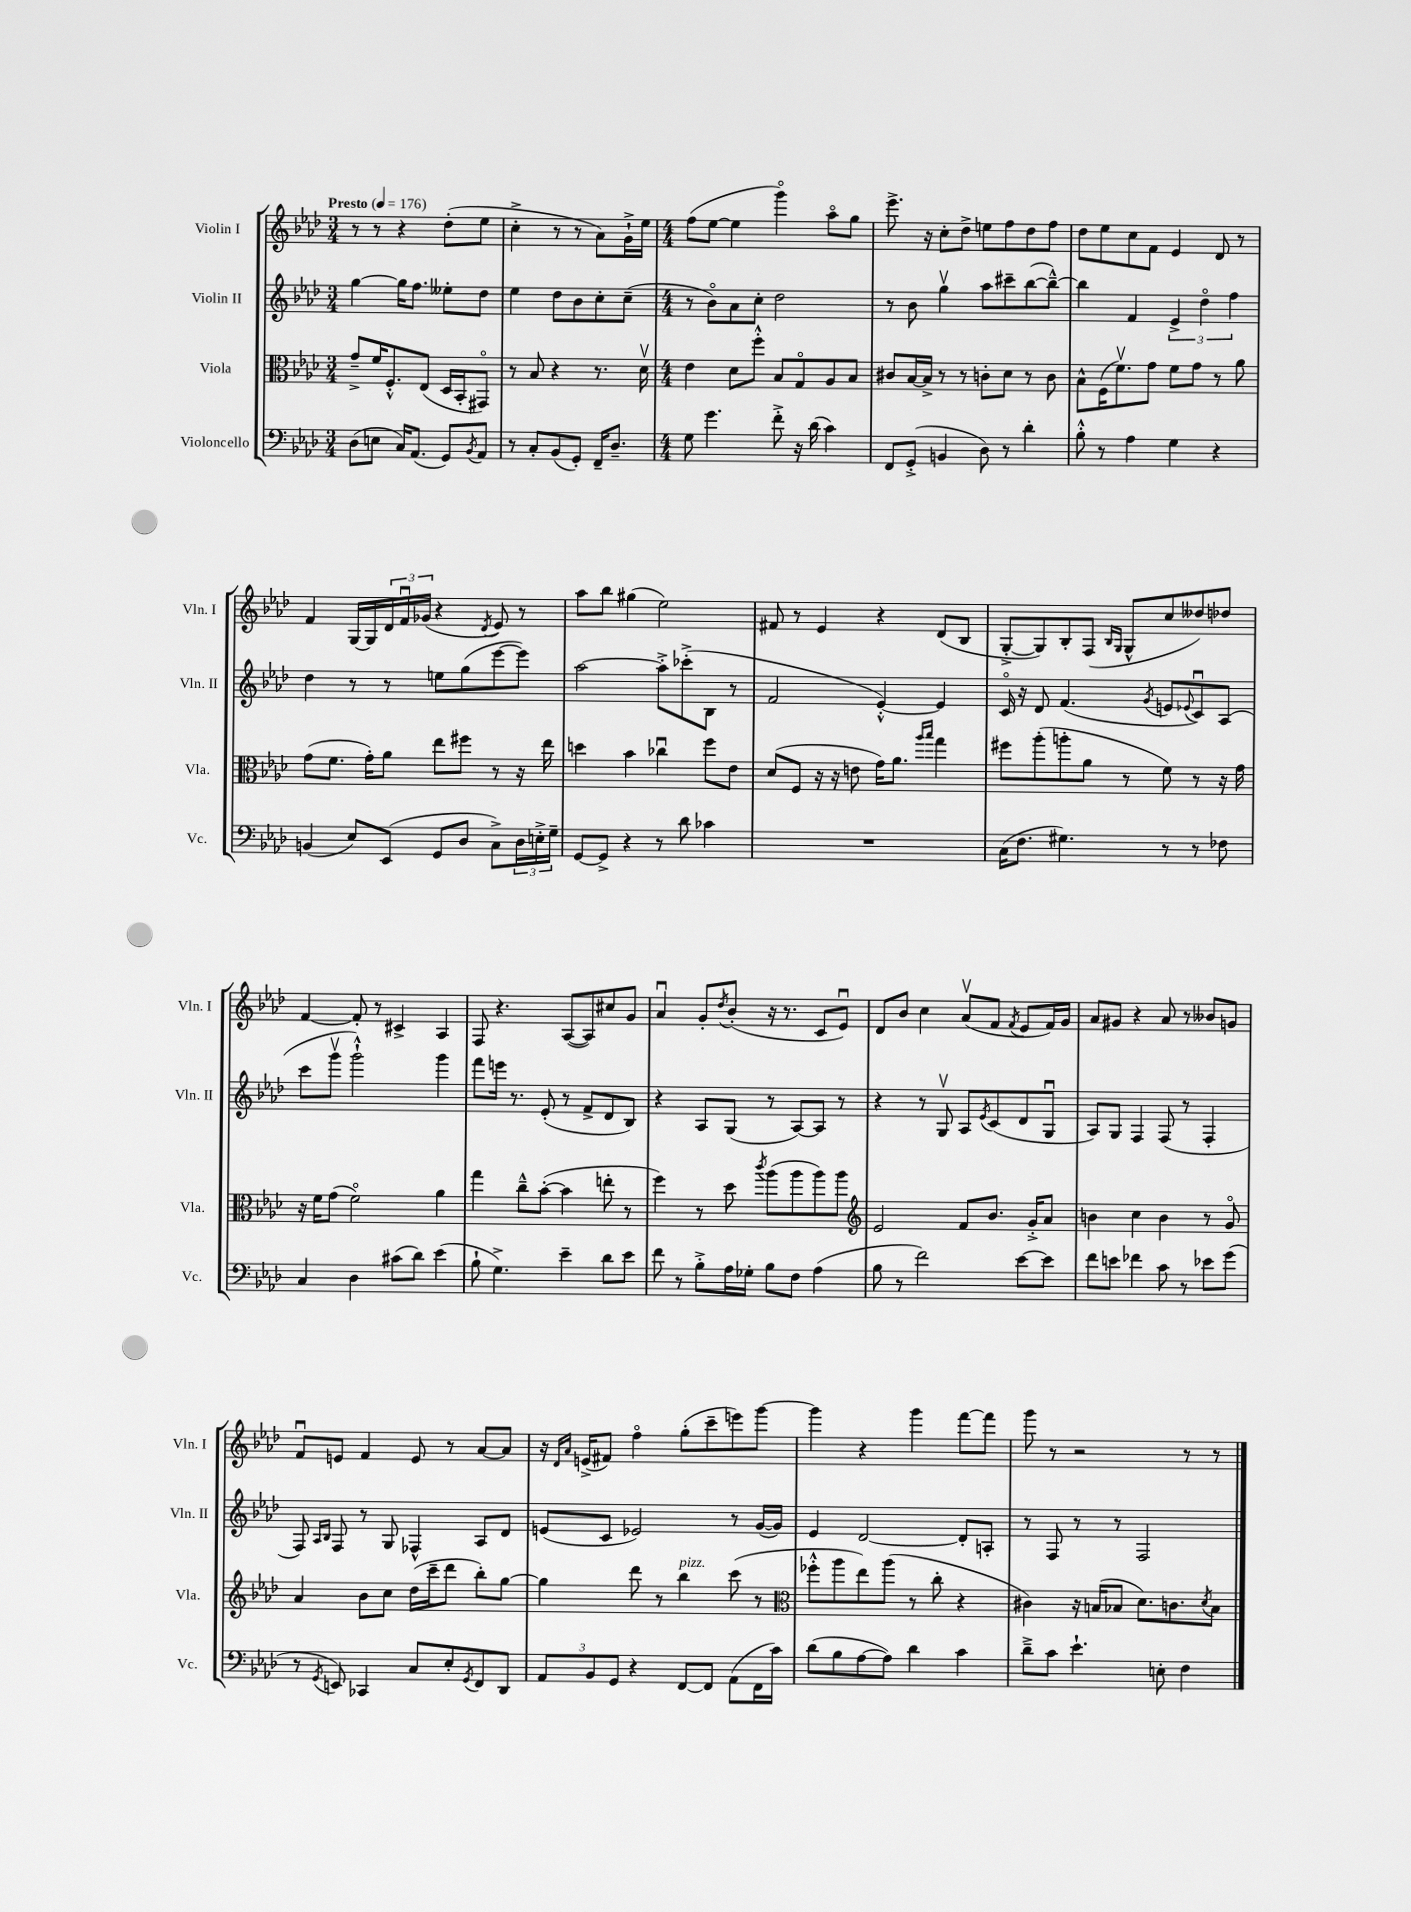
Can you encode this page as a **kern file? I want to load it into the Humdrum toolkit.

**kern	**kern	**kern	**kern
*staff4	*staff3	*staff2	*staff1
*clefF4	*clefC3	*clefG2	*clefG2
*k[b-e-a-d-]	*k[b-e-a-d-]	*k[b-e-a-d-]	*k[b-e-a-d-]
*M3/4	*M3/4	*M3/4	*M3/4
*MM176	*MM176	*MM176	*MM176
(8D-\L	8g~^/L	[4gg\	8r
8E\J	16f/K	.	8r
.	8.F'^^/	.	.
16C/LK)	.	16gg\]LK	4r
(8.AA-/J	.	8.ff\J	.
.	(8E-/J	.	.
8GG/L)	16D-/LL	8ee--'\L	(8dd-'\L
.	16BB-'/J	.	.
8qBB-/	.	.	.
8AA-/J	8GG#o/J)	8dd-\J	8ee-\J
=	=	=	=
8r	8r	4ee-\	4cc'^\
8C'/L	8B-/	.	.
(8BB-/	4r	8dd-\L	8r
8GG'/J)	.	8b-\	8r
16FF~/LK	8.r	8cc'\	8a-\L)
8.D-~/J	.	.	.
.	.	(8cc~\J	16g`^\L
.	16d-v\	.	16ee-\JJ
=	=	=	=
*M4/4	*M4/4	*M4/4	*M4/4
8G\	4e-\	8r	(8ff\L
4.g\	.	8b-o\L)	[8ee-\J
.	8d-\L	8a-\	4ee-\]
.	8ff'^^\J	8cc'\J	.
8f'^\	8B-/L	2dd-\	4gggo\)
16r	8Go/	.	.
(16d-\	.	.	.
4c\)	8A-/	.	8aa-o\L
.	8B-/J	.	8gg\J
=	=	=	=
8FF/L	8c#/L	8r	8.eee-^\
(8GG'^/J	[16B-/L	8b-\	.
.	16B-^/]JJ	.	16r
4BB/	8r	4ggv\	8cc'\L
.	8r	.	8dd-^\J
8D-\)	8c'\L	8aa-\L	8ee\L
8r	8d-\J	8ccc#~\	8ff\
4d-'\	8r	([8bb-\	8dd-\
.	8c\	8bb-~^^\_J)	8ff\J
=	=	=	=
8B-'^^\	8B-^^\L	4bb-\]	8dd-\L
8r	(16F\K	.	8ee-\
.	8.fv\)	.	.
4A-\	.	4f/	8cc\
.	8g\J	.	8f\J
4G\	8f\L	6e-^/	4e-/
.	8g\J	.	.
.	.	6dd-o\	.
4r	8r	.	8d-/
.	.	6ff\	.
.	8a-\	.	8r
=	=	=	=
(4BB/	(8g\L	4dd-\	4f/
.	8.f\J	.	.
8E-/L)	.	8r	[16G/LL
.	16g'\LK)	.	16G/]
(8EE-/J	8a-\J	8r	24d-/
.	.	.	24fu/
.	.	.	(24g-/JJ
8GG/L	8ee-\L	8ee\L	4r
8D-/J	8ff#\J	(8gg\	.
.	.	.	8qd-/
8C^\L)	8r	[8eee-\	8e-/)
24D-\L	16r	8eee-\]J)	8r
24E'^\	.	.	.
.	16ee-\	.	.
24G~\JJ	.	.	.
=	=	=	=
[8GG/L	4dd\	[2aa-\	8aa-\L
8GG^/]J	.	.	8bb-\J
4r	4b-\	.	(4gg#\
8r	4cc-u\	8aa-'^\]L	2ee-\)
8d-\	.	(8ccc-'^\	.
4c-\	8ff\L	8B-\J	.
.	8e-\J	8r	.
=	=	=	=
1r	(8d-/L	2f/	8f#/
.	8F/J	.	8r
.	16r	.	4e-/
.	16r	.	.
.	8e\	.	.
.	16g\LK)	[4e-'^^/)	4r
.	8.a-\J	.	.
.	16qqaa-/LL	.	.
.	16qqbb-/JJ	.	.
.	4gg\	4e-/]	(8d-/L
.	.	.	8B-/J
=	=	=	=
(16C\LK	8ff#\L	16co/	[8G'^/L
8.F\J	.	16r	.
.	(8aa-'\	8d-/	8G/])
4.G#\)	8aa'\	(4.f/	8B-'/
.	8a-\J	.	(8F/J
.	.	.	16qqB-/LL
.	.	.	16qqG/JJ
.	8r	.	8G^^/L
.	.	8qg/	.
8r	8f\)	8e/L	8cc/
.	.	8qqe-/	.
8r	8r	8cu/)	8dd--/)
8F-\	16r	(8A-/J	8dd-/J
.	16g\	.	.
=	=	=	=
4C/	16r	8ccc\L	[4f/
.	16f\LK	.	.
.	(8g\J	8gggv\J	.
4D-\	2fo\)	2ggg`^^\)	8f'/]
.	.	.	8r
(8c#\L	.	.	4c#^/
8d-\J)	.	.	.
(4e-\	4a-\	4ggg\	4A-/
=	=	=	=
8B-`\	4gg\	8fff\L	8F/
4.G^\)	.	16eee\Jk	4.r
.	.	8.r	.
.	8cc~^^\L	.	.
.	([8b-'\J	(8e-'/	.
4e-~\	4b-\]	8r	([8A-/L
.	.	8f^/L	8A-/])
8d-\L	8ee'\	8d-/	8cc#/
8e-\J	8r	8B-/J)	8g/J
=	=	=	=
8f\	4ff\)	4r	4a-u/
8r	.	.	.
8B-'^\L	8r	8A-/L	8g'/L
.	.	.	8qdd-/
16A-\L	8dd-\	(8G/J	(8b-'/J
16G-'\JJ	.	.	.
.	8qccc/	.	.
8B-\L	(8aa-\L	8r	16r
.	.	.	8.r
8F\J	8aa-\	[8A-/L)	.
(4A-\	8aa-\)	8A-/]J	8c/L
.	8aa-\J	8r	8e-u/J)
=	=	=	=
*	*clefG2	*	*
8B-\	2e-/	4r	8d-/L
8r	.	.	8b-/J
2f\)	.	8r	4cc\
.	.	8Gv/	.
.	8f/L	8A-/L	(8a-v/L
.	.	8qe-/	.
.	8.b-/J	(8c/	8f/J
.	.	.	8qf/
[8e-\L	.	8d-/	8e-/L
.	16g'^/LK	.	.
8e-\]J	8a-/J	8Gu/J	16f/L)
.	.	.	16g/JJ
=	=	=	=
8f\L	4b\	8A-/L)	8a-/L
8e\J	.	8G/J	8g#/J
4f-\	4cc\	4F/	4r
8c\	4b\	(8F/	8a-/
8r	.	8r	8r
8e-\L	8r	4F'/	8b--/L
(8g\J	8go/	.	8g/J
=	=	=	=
8r	4a-/	8F/)	8fu/L
.	.	16qqA-/LL	.
8qGG/	.	16qqB-/JJ	.
8EE/)	.	8F/	8e/J
4CC-/	8b-\L	8r	4f/
.	8cc\J	8G/	.
8C/L	(16dd-\LL	4F-^^/	8e/
.	16ccc~\J	.	.
8E-'/	8ddd-\J	.	8r
8qGG/	.	.	.
8FF/	8bb-'\L)	8A-/L	[8a-/L
8DD-/J	[8gg\J	8d-/J	8a-/]J
=	=	=	=
12AA-/L	4gg\]	(8e/L	16r
.	.	.	16qqd-/LL
.	.	.	16qqa-/JJ
.	.	.	(16e^/LK
12BB-/	.	.	.
.	.	8c/J	8f#/J)
12GG/J	.	.	.
4r	8ddd-\	2e-/)	4ffo\
.	8r	.	.
[8FF/L	4bb-\	.	(8gg'\L
8FF/]J	.	.	8ccc~\
(8AA-\L	(8ccc\	8r	8eee\)
16FF\L	8r	([16g/LL	[8ggg\J
16c\JJ)	.	16g/]JJ)	.
=	=	=	=
*	*clefC3	*	*
(8d-\L	8ff-'^^\L	4e-/	4ggg\]
8B-\	8aa-\	.	.
[8A-\	8ee-\)	[2d-/	4r
8A-\]J)	(8aa-\J	.	.
4d-\	8r	.	4ggg\
.	8cc'\	.	.
4c\	4r	8d-'/]L	[8fff\L
.	.	8A'/J	8fff\]J
=	=	=	=
8d-~^\L	4c#\)	8r	8ggg\
8c\J	.	8F/	8r
4.e-`\	16r	8r	2r
.	(16B/LK	.	.
.	8B-/J	8r	.
.	8.d-\L)	2F/	.
8E'\	.	.	.
.	8.c\	.	.
4F\	.	.	8r
.	8qd-/	.	.
.	8B-\J	.	8r
==	==	==	==
*-	*-	*-	*-
